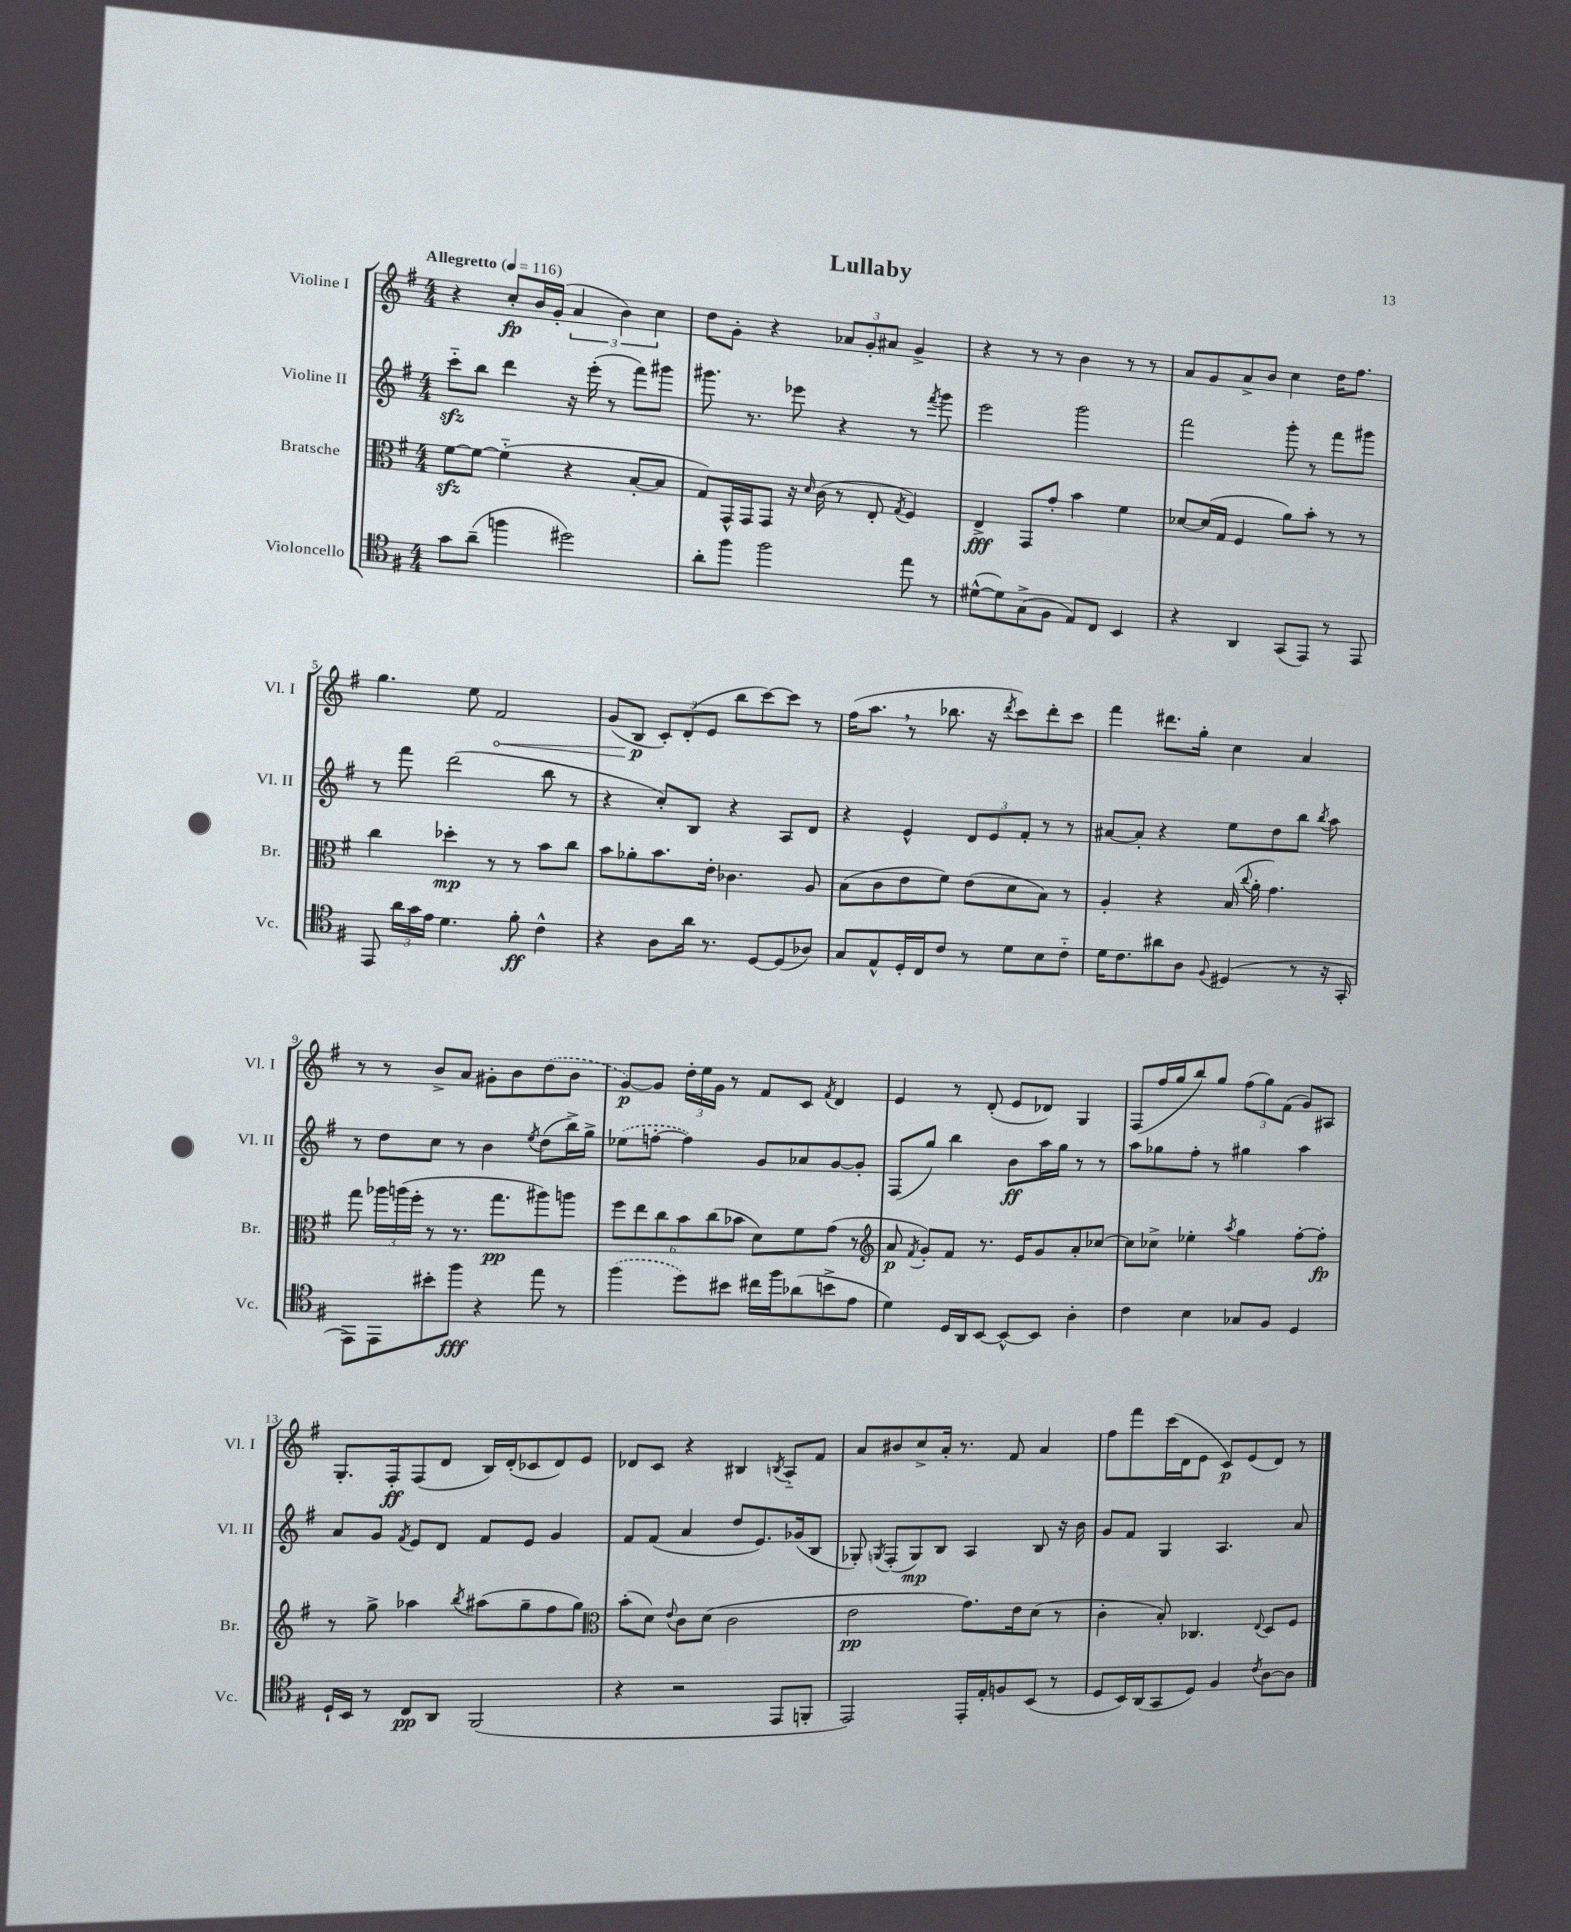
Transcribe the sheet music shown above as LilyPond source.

\header { title = "Lullaby" }
<<
\new StaffGroup <<
\new Staff = "s0" \with { instrumentName = "Violine I" shortInstrumentName = "Vl. I" } {
    \clef treble \key g \major \numericTimeSignature \time 4/4 \tempo "Allegretto" 4 = 116
    \autoBeamOff r4 c''8[-.\fp b'16 g'16]-.( \tuplet 3/2 { a'4 b'4) c''4 } |
    d''8[ g'8]-. r4 \tuplet 3/2 { aes'8[ g'8-. ais'8] } g'4-> |
    r4 r8 r8 b'4 r8 r8 |
    a'8[ g'8 a'8-> b'8] c''4 d''16[ fis''8.] |
    g''4. e''8 \once \override Hairpin.circled-tip = ##t fis'2\< |
    g'8[( b8]\p\! \tuplet 3/2 { c'8[-.) d'8-.( e'8] } b''8[ c'''8~) c'''8] r8 |
    fis''16[( a''8.] \breathe r8 bes''8. r16 \acciaccatura { d'''8 } c'''8[) d'''8-. c'''8] |
    fis'''4 dis'''8.[ g''16]-. c''4 a'4 |
    r8 r8 b'8[-> a'8] gis'8[-. b'8 \once \slurDashed d''8( b'8] |
    g'8[~\p) g'8] \tuplet 3/2 { d''16[-. e''16 g'16] } r8 fis'8[ c'8] \acciaccatura { fis'8 } d'4 |
    e'4 r8 d'8-.( e'8[ des'8]) g4 |
    fis8[( fis''16 g''16 b''8) g''8] \tuplet 3/2 { fis''8[( g''8) fis'8]( } g'8[) ais8] |
    g8.[-. fis16-.\ff fis8( d'8] b16[) d'16-.( ces'8 d'8) e'8] |
    des'8[ c'8] r4 bis4 \acciaccatura { b8 } a8[-_ fis'8] |
    a'8[ bis'8 c''8-> a'16]-. r8. fis'8 a'4 |
    fis''8[ fis'''8 c'''16( d'16 e'8] c'8[\p) e'8( d'8]) r8 \bar "|." |
}
\new Staff = "s1" \with { instrumentName = "Violine II" shortInstrumentName = "Vl. II" } {
    \clef treble \key g \major \numericTimeSignature \time 4/4
    \autoBeamOff c'''8[-_\sfz b''8] d'''4 r16 e'''16-.( r8 fis'''8[) gis'''8] |
    gis'''8. r8. ees'''8 r4 r8 \acciaccatura { fis'''8 } gis'''8 |
    e'''2 g'''2 |
    fis'''2 g'''8-. r8 fis'''8[ gis'''8] |
    r8 fis'''8 d'''2( b''8 r8 |
    r4 c''8[-.) b8] r4 a8[ d'8] |
    r4 e'4-^ \tuplet 3/2 { d'8[ e'8 fis'8]-. } r8 r8 |
    ais'8[~ ais'8]-. r4 e''8[ d''8 b''8] \acciaccatura { b''8 } a''8 |
    r8 d''8[ c''8] r8 b'4 \acciaccatura { e''8 } d''8[( b''16->) g''16]-> |
    \once \slurDashed ees''8[( f''8]~-. f''4) g'8[ aes'8 g'8~ g'8]-. |
    fis8[( g''8]) b''4 b'8[\ff a''16 g''16] r8 r8 |
    a''8[ ges''8 fis''8]-. r8 gis''4 a''4 |
    a'8[ g'8] \acciaccatura { fis'8 } e'8[ d'8] fis'8[ e'8] g'4 |
    fis'8[ fis'8]( a'4 d''8[ e'8.) ges'16( b8] |
    ges8-.) \acciaccatura { g8 } fis8[-.( g8\mp) b8] a4 b8 r16 b'16 |
    g'8[ fis'8] g4 a4. a'8 \bar "|." |
}
\new Staff = "s2" \with { instrumentName = "Bratsche" shortInstrumentName = "Br." } {
    \clef alto \key g \major \numericTimeSignature \time 4/4
    \autoBeamOff fis'8[~\sfz fis'8]~ fis'4-_( r4 b8[~-. b8] |
    g8[) g,16-^ g,16 g,8] r16 \grace { d'16 } c'16( r8 e8-. \acciaccatura { g8 } fis4) |
    e4->\fff g,8[ g'8]-. b'4 fis'4 |
    des'8[~ des'16( g16] fis4 a'8[) b'8]-. r8 r8 |
    c''4 des''4-.\mp r8 r8 b'8[ c''8] |
    b'8[ aes'8-. b'8. e'16]-. ces'4. a8 |
    b8[( c'8 e'8 fis'8]) e'8[( d'8 b8]) r8 |
    a4-. r4 b16( \appoggiatura { c''8 } a'16-. g'4.) |
    g''8 \tuplet 3/2 { aes''16[ a''16( fis''16]-. } r8 r8. g''8.[\pp ais''8) a''8] |
    \tuplet 6/4 { fis''8[ e''8 c''8 b'8 c''8( bes'8] } d'8[) fis'8 g'8]( r8 |
    \clef treble a'8\p \acciaccatura { fis'8 } g'8[-.) fis'8] r8. e'16[ g'8 a'8-. ces''8]~ |
    ces''8[ ces''8]-> ees''4-. \acciaccatura { a''8 } g''4 fis''8[~-. fis''8]-.\fp |
    r8 g''8-> aes''4 \acciaccatura { b''8 } ais''8[( g''8-- fis''8 g''8]) |
    \clef alto b'8[-.( d'8]) \appoggiatura { e'8 } c'8[ d'8]( c'2 |
    e'2\pp g'8.[) e'16 d'8]( r8 |
    c'4-. b8-.) ces4. \appoggiatura { e8 } d8[ fis8] \bar "|." |
}
\new Staff = "s3" \with { instrumentName = "Violoncello" shortInstrumentName = "Vc." } {
    \clef tenor \key g \major \numericTimeSignature \time 4/4
    \autoBeamOff g'8[ a'8]--( f''4 dis''2) |
    a'8[-. fis''8] fis''2 e''8 r8 |
    dis'8[~-^( dis'8) g8->( fis8] e8[) c8] b,4 |
    r4 a,4 g,8[( e,8]) r8 e,8 |
    e,8 \tuplet 3/2 { a'16[ g'16 e'16] } d'4. fis'8-.\ff c'4-^ |
    r4 a8[ a'16] r8. d8[~ d8( aes8]) |
    g8[ e8-^ d16-. c16 c'8] r8 d'8[ b8 c'8]-_ |
    d'16[ c'8. ais'8 a8] \appoggiatura { fis8 } dis4( r8 r16 g,16-. |
    e,8[) e,8 bis'8-. fis''8]\fff r4 e''8 r8 |
    \once \slurDashed fis''4( d''8[) bis'8] cis''16[ fis''16 aes'8( b'8-> e'8] |
    d'4) d16[ a,16 b,8]~ b,8[~-^ b,8] a4-. |
    c'4 b4 ges8[ fis8] d4 |
    d16[-! b,16] r8 c8[\pp a,8] fis,2( |
    r4 r2 e,8[ f,8]-. |
    e,2) e,16[-. e16-. f8 b,8]( r8 |
    d8[ b,16) a,16( g,8 d8]) fis4 \acciaccatura { c'8 } a8[~ a8] \bar "|." |
}
>>
>>
